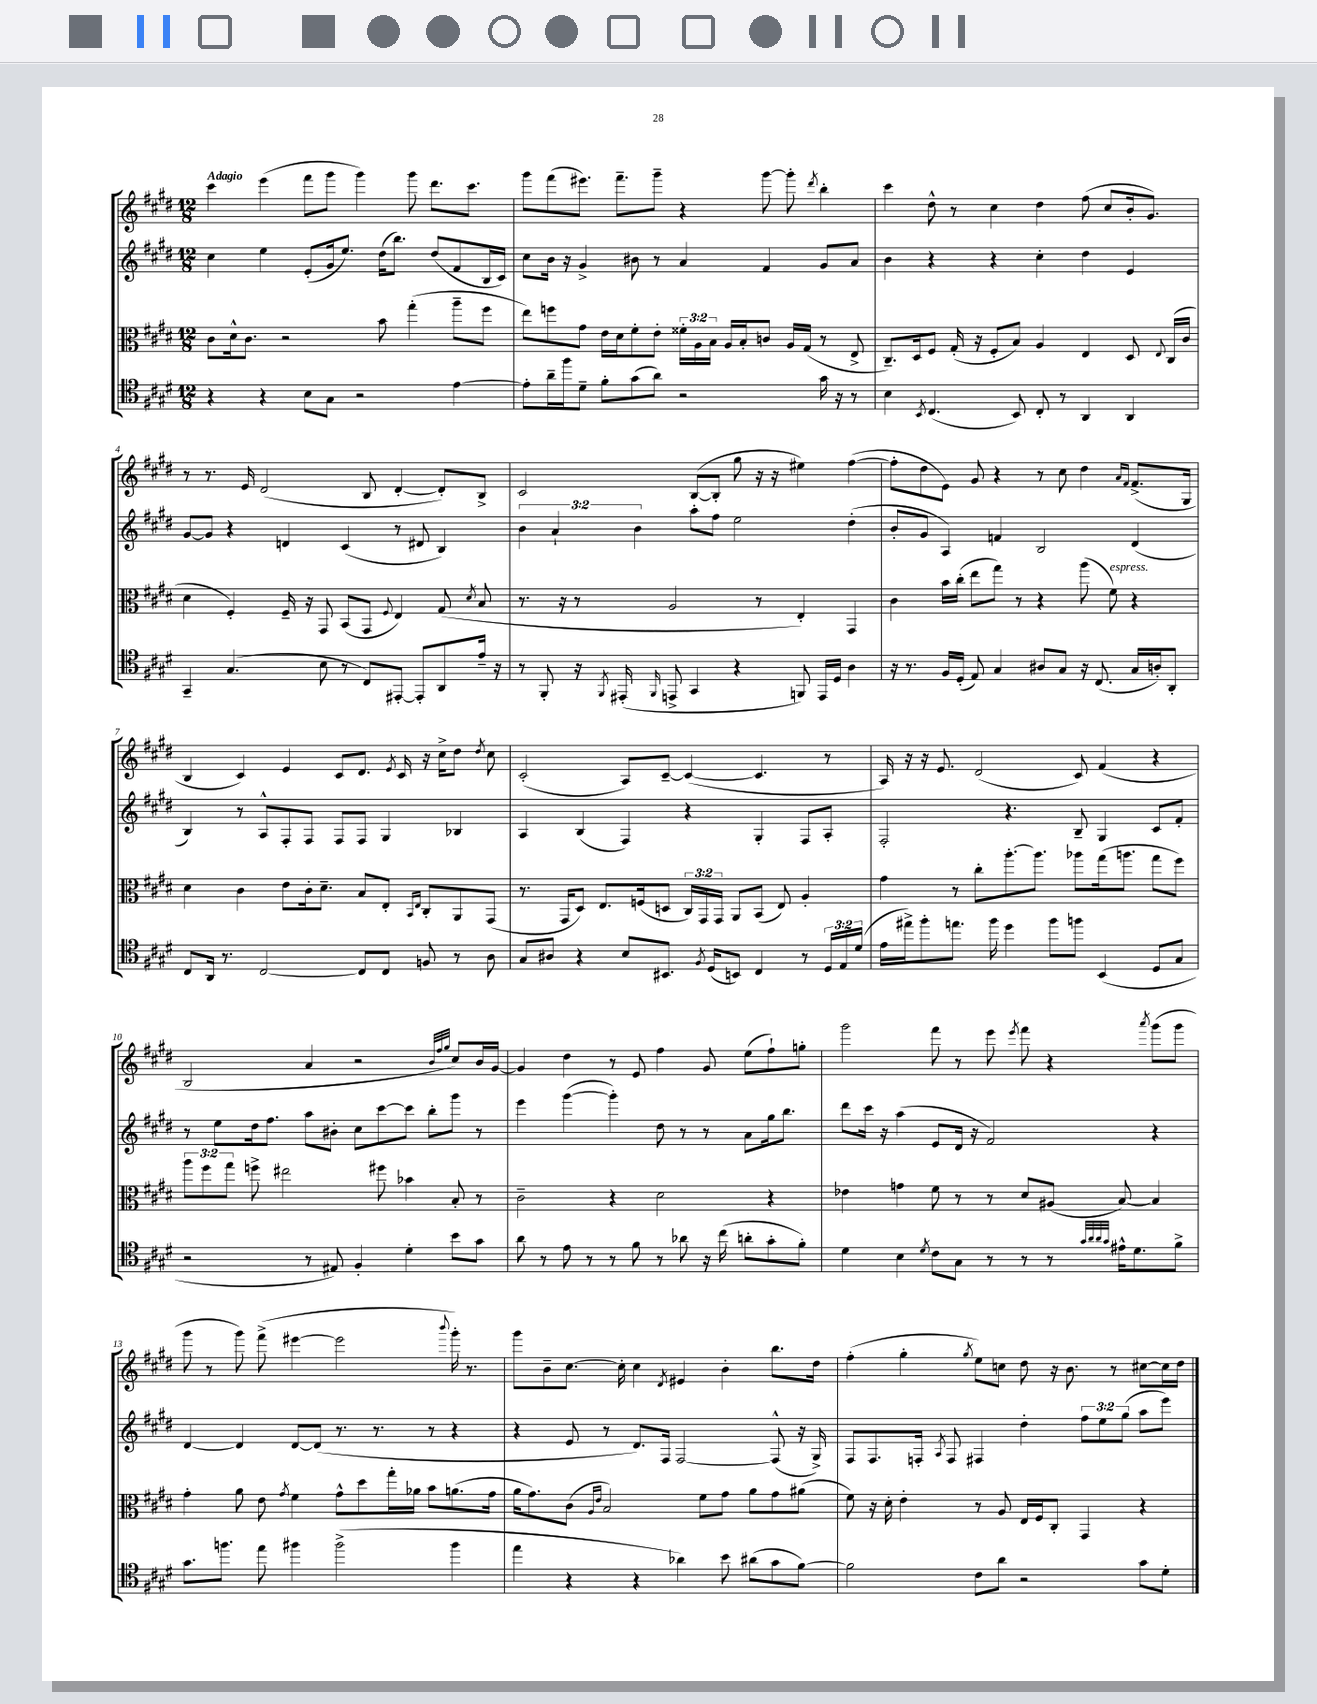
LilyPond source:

<<
\new StaffGroup <<
\new Staff = "s0" {
    \clef treble \key e \major \numericTimeSignature \time 12/8 \tempo "Adagio"
    \autoBeamOff cis'''4 e'''4( fis'''8[ gis'''8] gis'''4) gis'''8 dis'''8.[ cis'''8.] |
    gis'''8[ fis'''8( eis'''8.]) fis'''8.[-- gis'''8]-- r4 gis'''8~ gis'''8-. \acciaccatura { dis'''8 } b''4-. |
    cis'''4 dis''8-^ r8 cis''4 dis''4 fis''8( cis''8[ b'16-. gis'8.]) |
    r8 r8. e'16 dis'2( b8 dis'4~-. dis'8[-.) b8]-> |
    cis'2 b8[~( b8]-. gis''8 r16 r16 eis''4) fis''4~( |
    fis''8[-. dis''8 e'8]) gis'8 r4 r8 cis''8 dis''4 \grace { a'16[ fis'16] } fis'8.[->( gis16] |
    b4 cis'4) e'4 cis'8[ dis'8.] \acciaccatura { e'8 } cis'16 r16 cis''16[-> dis''8] \acciaccatura { dis''8 } cis''8 |
    cis'2-.( a8[) cis'8]~-- cis'4~( cis'4. r8 |
    a16) r16 r16 e'8. dis'2( cis'8) fis'4( r4 |
    b2 a'4 r2 \grace { b'32[ fis''32 gis''32] } cis''8[) b'16 gis'16]~ |
    gis'4 dis''4 r8 e'8 fis''4 gis'8 e''8[( fis''8-!) g''8]-. |
    gis'''2 fis'''8 r8 e'''8 \acciaccatura { e'''8 } fis'''8 r4 \acciaccatura { a'''8 } gis'''8[( gis'''8] |
    gis'''8 r8 gis'''8) fis'''8->( eis'''4~ eis'''2 \appoggiatura { b'''8 } gis'''16-.) r8. |
    gis'''8[ b'8-- cis''8.]~ cis''16-. cis''4 \acciaccatura { dis'8 } eis'4 b'4-. b''8.[ dis''16] |
    fis''4-.( gis''4-. \acciaccatura { gis''8 } e''8[) c''8] dis''8 r16 b'8. r8 cis''8[~ cis''16 dis''16] \bar "|." |
}
\new Staff = "s1" {
    \clef treble \key e \major \numericTimeSignature \time 12/8 \override Staff.TupletNumber.text = #tuplet-number::calc-fraction-text
    \autoBeamOff cis''4 e''4 e'8[-.( gis'16 e''8.]) dis''16[( b''8.]) dis''8[( fis'8 b16 cis'16]) |
    cis''8[ b'16] r16 gis'4-> bis'8 r8 a'4 fis'4 gis'8[ a'8] |
    b'4 r4 r4 cis''4-. dis''4 e'4 |
    gis'8[~ gis'8] r4 d'4 cis'4( r8 dis'8 b4) |
    \tuplet 3/2 { b'4 a'4-! b'4 } a''8[-. fis''8] e''2 dis''4-.( |
    b'8[-. gis'8] a4) f'4 b2 dis'4( |
    b4) r8 a8[-^ fis8-. fis8] fis8[ fis8] gis4 bes4 |
    a4 b4( fis4) r4 gis4-. fis8[ a8]-. |
    fis2-. r4. b8-- gis4 cis'8[ fis'8]-. |
    r8 e''8[ dis''16 fis''8.] a''8[ bis'8]-. cis''8[ cis'''8~ cis'''8] b''8[-. gis'''8] r8 |
    e'''4 gis'''4~( gis'''4-.) dis''8 r8 r8 a'8[ gis''16 b''8.] |
    dis'''8[ cis'''16] r16 a''4( e'8[ dis'16] r16 fis'2) r4 |
    dis'4~ dis'4 dis'8[~ dis'8]( r8. r8. r8 r4 |
    r4 e'8 r8 dis'8.[) fis16] fis2~ fis8-^( r16 gis16->) |
    fis8[ fis8. f16]-. \acciaccatura { a8 } f8 fis4 dis''4-. \tuplet 3/2 { fis''8[ e''8 gis''8]( } a''8[ e'''8]) \bar "|." |
}
\new Staff = "s2" {
    \clef alto \key e \major \numericTimeSignature \time 12/8 \override Staff.TupletNumber.text = #tuplet-number::calc-fraction-text
    \autoBeamOff cis'8[ dis'16-^ cis'8.] r2 b'8 gis''4-.( a''8[-- fis''8] |
    e''8[) f''8 gis'8] e'16[ dis'16 fis'8-. e'8]-. \tuplet 3/2 { fisis'16[-. a16 b16] } a16[ b16-. c'8] a16[ gis16]( r8 e8-> |
    cis8.[--) dis16 fis8] gis16-.( r16 fis8[-. b8]) a4 e4 dis8 \appoggiatura { e8 } cis16[( cis'16] |
    dis'4 fis4-.) fis16-- r16 gis,8 b,8[( gis,8] \appoggiatura { fis8 } e4) gis8( \acciaccatura { dis'8 } b8 |
    r8. r16 r8 a2 r8 e4-.) gis,4 |
    cis'4 b'16[ cis''16]-.( e''8[ gis''8]) r8 r4 a''8( fis'8^\markup { \italic "espress." }) r4 |
    dis'4 cis'4 e'8[ cis'16-. dis'8.]-- b8[ e8]-. \grace { b,16[ e16] } cis8[-. a,8 gis,8]( |
    r8. gis,16[ dis8]) e8.[ f16( d8] \tuplet 3/2 { cis16[) gis,16 gis,16] } a,8[ b,8]( e8) a4-. |
    gis'4 r8 cis''8[-. a''8.~-. a''8.] aes''8[ gis''16( a''8.] gis''8[ fis''8]) |
    \tuplet 3/2 { a''8[ fis''8 gis''8] } f''8-> eis''2 fis''8 bes'4 b8-. r8 |
    cis'2-- r4 dis'2 r4 |
    ees'4 g'4 fis'8 r8 r8 dis'8[ ais8]( b8~) b4 |
    gis'4-. a'8 e'8 \acciaccatura { gis'8 } fis'4 gis'8[-^ dis''8 gis''16-. aes'16] b'8[ a'8.( gis'16] |
    a'16[ gis'8.) cis'8]( \grace { a16[ e'16] } b2) fis'8[ gis'8] a'8[ gis'8 ais'8]( |
    fis'8) r16 dis'16-. e'4-. r8 a8 e16[ fis16 cis8]-. gis,4 r4 \bar "|." |
}
\new Staff = "s3" {
    \clef tenor \key e \major \numericTimeSignature \time 12/8 \override Staff.TupletNumber.text = #tuplet-number::calc-fraction-text
    \autoBeamOff r4 r4 b8[ gis8] r2 e'4~ |
    e'8[-. a'16-- fis''16 dis'8]-- fis'8[-. gis'8( a'8]) r2 gis'16 r16 r8 |
    b4 \acciaccatura { b,8 } cis4.( b,8) cis8-. r8 a,4 a,4 |
    gis,4-- gis4.( b8 r8 cis8[) eis,8]~-. eis,8[-. a,8 e'16]-- r16 |
    r8 fis,8-. r16 \acciaccatura { fis,8 } eis,16-.( \grace { fis,16 } e,8-> gis,4 r4 f,8) e,16[ dis16] a4 |
    r16 r8. fis16[ dis16]-.( e8) gis4 ais8[ gis8] r16 cis8.( gis16[ a16-.) a,8]-. |
    cis8[ a,16] r8. cis2~ cis8[ cis8] f8 r8 a8 |
    gis8[ ais8] r4 b8[ bis,8.] \acciaccatura { fis8 } dis16[( b,8]) cis4 r8 \tuplet 3/2 { dis16[ e16 dis'16]( } |
    e'16[ eis''16->) fis''8-. e''8.] fis''16 dis''4 fis''8[ f''8] b,4( dis8[ gis8] |
    r2 r8 eis8) fis4-. dis'4-. b'8[ gis'8] |
    a'8 r8 e'8 r8 r8 fis'8 r8 aes'8 r16 cis''16( a'8[-. gis'8-. fis'8]-.) |
    dis'4 b4 \acciaccatura { dis'8 } cis'8[ gis8] r8 r8 r8 \grace { gis'32[ a'32 a'32 gis'32] } eis'16[-^ dis'8. fis'8]-> |
    gis'8.[ f''8.] e''8 fis''4 fis''2->( fis''4 |
    e''4 r4 r4 aes'4) b'8 ais'8[( gis'8 fis'8]~) |
    fis'2 cis'8[ a'8] r2 gis'8[ dis'8]-. \bar "|." |
}
>>
>>
